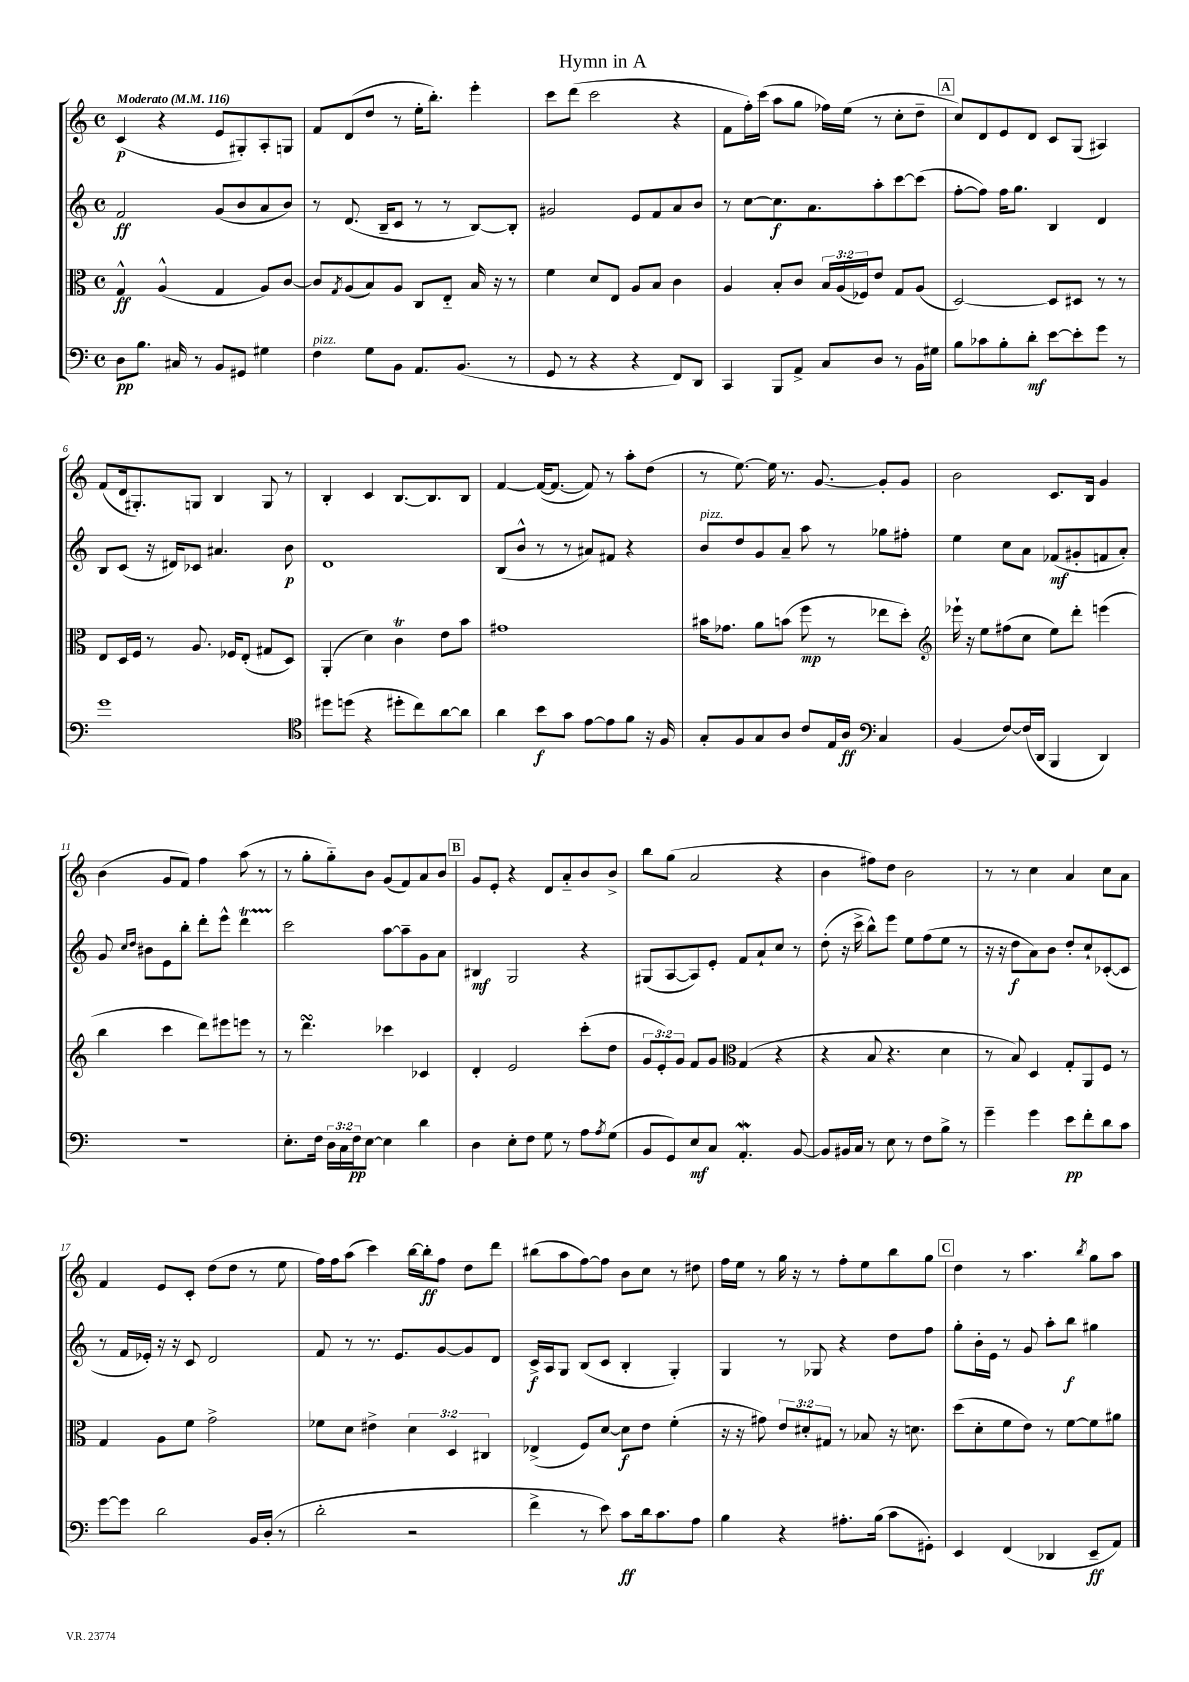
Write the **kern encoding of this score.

**kern	**kern	**kern	**kern
*staff4	*staff3	*staff2	*staff1
*clefF4	*clefC3	*clefG2	*clefG2
*k[]	*k[]	*k[]	*k[]
*M4/4	*M4/4	*M4/4	*M4/4
*met(c)	*met(c)	*met(c)	*met(c)
*MM116	*MM116	*MM116	*MM116
8D\L	4G^^/	2f/	(4c/
8.B\J	.	.	.
.	(4A^^/	.	4r
16C#/	.	.	.
8r	.	.	.
8BB/L	4G/	(8g/L	8e/L
8GG#/J	.	8b/	8G#'/)
4G#\	8A/L)	8a/	8A'/
.	[8c/J	8b/J)	8G/J
=	=	=	=
4F\	8c/]L	8r	8f/L
.	8qG/	.	.
.	(8A/	(8.d/	(8d/
8G\L	8B/)	.	8dd/J
.	.	16B~/LK	.
8BB\J	8A/J	8c/J	8r
8.AA/L	8C/L	8r	16ee'\LK
.	.	.	8.bb'\J)
.	8E'~/J	8r	.
(8.BB/J	.	.	.
.	16B/	[8B/L)	4eee'\
.	16r	.	.
8r	8r	8B'/]J	.
=	=	=	=
8GG/	4f\	2g#/	8ccc\L
8r	.	.	(8ddd\J
4r	8d/L	.	2ccc\
.	8E/J	.	.
4r	8A/L	8e/L	.
.	8B/J	8f/	.
8FF/L)	4c\	8a/	4r
8DD/J	.	8b/J	.
=	=	=	=
4CC/	4A/	8r	8f\L
.	.	[8cc\L	16ff'\L)
.	.	.	(16ccc\JJ
8BBB/L	8B'/L	8.cc\]	8aa\L
8AA^/J	8c/J	.	8gg\J
.	.	8.a\	.
8C/L	24B/LL	.	16ff-\LL)
.	(24A/	.	.
.	.	.	(16ee\JJ
.	24F-/J)	.	.
8D/J	8e/J	8aa'\	8r
8r	8G/L	[8ccc\	8cc'\L
16BB\LL	(8A/J	(8ccc\]J	8dd~\J
16G#\JJ	.	.	.
=	=	=	=
8B\L	[2D/)	[8ff'\L	8cc/L)
8c-\	.	8ff\]J)	8d/
8B'\	.	16ff\LK	8e/
.	.	8.gg\J	.
8d'\J	.	.	8d/J
[8e\L	8D/]L	4B/	8c/L
8e'\]	8D#/J	.	(8G/J
8g\J	8r	4d/	4A#/)
8r	8r	.	.
=	=	=	=
1g	8E/L	8B/L	(8f/L
.	16D/L	(8c/J	16d/k
.	16F/JJ	.	8.G#'/)
.	8r	16r	.
.	.	16d#/LK)	.
.	8.A/	8c-/J	8G/J
.	.	4.a#/	4B/
.	16F-/LK	.	.
.	(8E'/J	.	.
.	8G#/L	.	8G/
.	8D/J)	8b\	8r
=	=	=	=
*clefC4	*	*	*
8dd#\L	(4AA'/	1d	4B'/
(8dd\J	.	.	.
4r	4d\)	.	4c/
8dd#'\L	4c\	.	[8.B/L
8cc\)	.	.	.
.	.	.	8.B/]
[8a\	8e\L	.	.
8a\]J	8b\J	.	8B/J
=	=	=	=
4a\	1g#	(8B/L	[4f/
.	.	8b^^/J	.
8b\L	.	8r	(16f/_LK
.	.	.	8.f/_J
8g\J	.	8r	.
[8e\L	.	8a#/L)	8f/])
8e\]	.	8f#/J	8r
8f\J	.	4r	8aa'\L
16r	.	.	(8dd\J
16F/	.	.	.
=	=	=	=
8G'/L	16b#\LK	8b/L	8r
.	8.g-\J	.	.
8F/	.	8dd/	[8.ee\)
8G/	8a\L	8g/	.
.	.	.	16ee\]
8A/J	(8b\J	8a~/J	8.r
8c/L	8ff\	8aa\	.
.	.	.	[8.g/
16E/L	8r	8r	.
16A/JJ	.	.	.
*clefF4	*	*	*
4C/	8ee-\L	8gg-\L	8g'/]L
.	8dd'\J)	8ff#'\J	8g/J
=	=	=	=
*	*clefG2	*	*
(4BB/	16eee-`\	4ee\	2b\
.	16r	.	.
.	8ee\L	.	.
[8F/L)	(8ff#\	8cc\L	.
(16F/]L	8cc\J	8a\J	.
16DD/JJ	.	.	.
4BBB/	8ee\L)	(8f-/L	8.c/L
.	8ddd'\J	8g#'/	.
.	.	.	16B/Jk
4DD/)	(4eee\	8f/	4g/
.	.	8a'/J)	.
=	=	=	=
1r	4bb\	8g/	(4b\
.	.	16qqcc/LL	.
.	.	16qqdd/JJ	.
.	.	8b#\L	.
.	4ccc\	8e\	8g/L
.	.	8bb'\J	8f/J)
.	8ddd\L)	8ddd'\L	4ff\
.	8eee#\	8eee^^\J	.
.	8eee\J	4ddd\	(8aa\
.	8r	.	8r
=	=	=	=
8.E'\L	8r	2ccc\	8r
.	4.ddd\	.	8gg'\L
16F\Jk	.	.	.
24D\LL	.	.	8gg'~\)
24C\	.	.	.
24F\J	.	.	.
[8E\J	.	.	8b\J
4E\]	4ccc-\	[8aa\L	(8g/L
.	.	8aa~\]	8f/)
4d\	4c-/	8g\	8a/
.	.	8a\J	8b/J
=	=	=	=
4D\	4d'/	4B#/	8g/L
.	.	.	8e'/J
8E'\L	2e/	2G/	4r
8F\J	.	.	.
8G\	.	.	8d/L
8r	.	.	8a'~/
8A\L	(8ccc'\L	4r	8b/
8qA/	.	.	.
(8G\J	8dd\J	.	8b^/J
=	=	=	=
8BB/L	12g/L	(8G#/L	8bb\L
.	12e'/)	.	.
8GG/)	.	[8A/	(8gg\J
.	12g/J	.	.
8E/	8f/L	8A/])	2a/
8C/J	8g/J	8e'/J	.
*	*clefC3	*	*
4.AA'/	(4G/	8f/L	.
.	.	8a`/	.
.	4r	8cc/J	4r
[8BB/	.	8r	.
=	=	=	=
8BB/]L	4r	(8dd'\	4b\
16BB#/L	.	16r	.
16C/JJ	.	16ccc^\	.
8r	8B/	8bb^^\L)	8ff#\L)
8E\	4.r	8eee\J	8dd\J
8r	.	8ee\L	2b\
8F\L	.	(8ff\	.
8B^\J	4d\	8ee\J	.
8r	.	8r	.
=	=	=	=
4g~\	8r	16r	8r
.	.	16r	.
.	8B/)	8dd\L	8r
4g\	4D/	8a\)	4cc\
.	.	8b\J	.
8e\L	8G'/L	8dd'/L	4a/
8f'\	8AA/	8cc`/	.
8d\	8F/J	([8c-'/	8cc\L
8c\J	8r	8c-/]J	8a\J
=	=	=	=
[8g\L	4G/	8r	4f/
8g\]J	.	16f/LL	.
.	.	16e-'/JJ)	.
2d\	8A\L	16r	8e/L
.	.	16r	.
.	8f\J	8c/	8c'/J
.	2g^\	2d/	(8dd\L
.	.	.	8dd\J
16BB/LL	.	.	8r
(16D'/JJ	.	.	.
8r	.	.	8ee\
=	=	=	=
2d'\	8f-\L	8f/	16ff\LL)
.	.	.	16ff\J
.	8d\J	8r	(8aa\J
.	4e#^\	8.r	4ccc\)
.	.	8.e/L	.
2r	6d\	.	[16bb\LL
.	.	.	16bb'\]J
.	.	[8g/	8ff\J
.	6D/	.	.
.	.	8g/]	8dd\L
.	6C#/	.	.
.	.	8d/J	8ddd\J
=	=	=	=
4f^\	(4E-^/	16c^/LL	(8bb#\L
.	.	16A/J	.
.	.	8G/J	8aa\
8r	8F/L)	(8B/L	[8ff\)
8e\)	[8d/J	8c/J	8ff\]J
8c\L	8d\]L	4B'/	8b\L
16d\k	8e\J	.	8cc\J
8.c\	.	.	.
.	(4f'\	4G'/)	8r
8A\J	.	.	8dd#\
=	=	=	=
4B\	16r	4G/	16ff\LL
.	16r	.	16ee\JJ
.	8g#\)	.	8r
4r	12e/L	8r	16gg\
.	.	.	16r
.	12d#'/	.	.
.	.	8G-/	8r
.	12G#/J	.	.
8.A#'\L	8r	4r	8ff'\L
.	8B-/	.	8ee\
(16B\Jk	.	.	.
8c\L	16r	8dd\L	8bb\
.	8.d\	.	.
8GG#'\J)	.	8ff\J	8gg\J
=	=	=	=
4EE/	(8dd\L	8gg'\L	4dd\
.	8d'\	16b'\L	.
.	.	16e\JJ	.
(4FF/	8f\	8r	8r
.	8e\J)	8g/	4.aa\
4DD-/	8r	8aa'\L	.
.	[8f\L	8bb\J	.
.	.	.	8qbb/
8EE~/L	8f\]	4gg#\	8gg\L
8AA/J)	8a#\J	.	8aa\J
==	==	==	==
*-	*-	*-	*-
